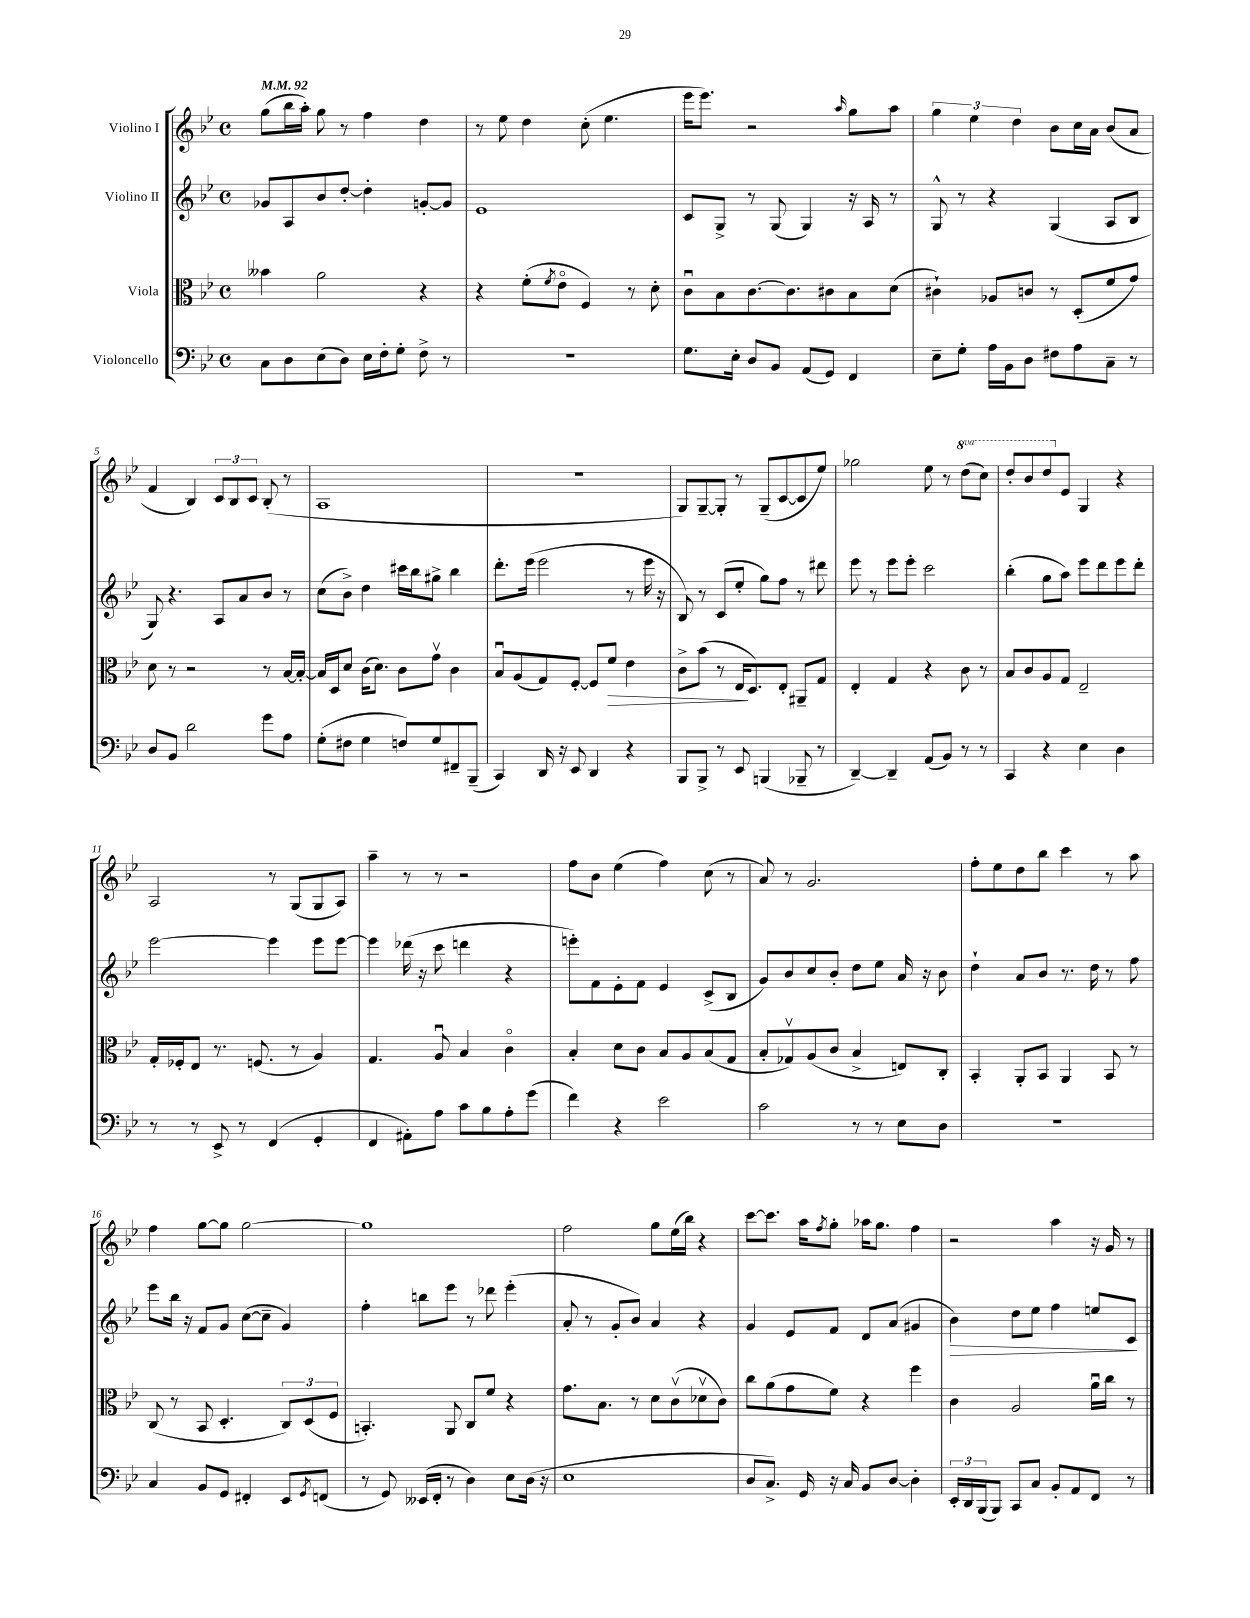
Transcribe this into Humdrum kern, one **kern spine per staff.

**kern	**kern	**dynam	**kern	**dynam	**kern
*part4	*part3	*part3	*part2	*part2	*part1
*staff4	*staff3	*staff3	*staff2	*staff2	*staff1
*I"Violoncello	*I"Viola	*	*I"Violino II	*	*I"Violino I
*clefF4	*clefC3	*	*clefG2	*	*clefG2
*k[b-e-]	*k[b-e-]	*	*k[b-e-]	*	*k[b-e-]
*M4/4	*M4/4	*	*M4/4	*	*M4/4
*met(c)	*met(c)	*	*met(c)	*	*met(c)
*MM92	*MM92	*	*MM92	*	*MM92
=1	=1	=1	=1	=1	=1
8C\L	4b--X\	.	8g-X/L	.	(8gg\L
8D\	.	.	8A/	.	16bb-\L
.	.	.	.	.	16aa'\JJ)
(8E-\	2a\	.	8b-/	.	8gg\
8D\J)	.	.	[8dd'/J	.	8r
16E-\LL	.	.	4dd'\]	.	4ff\
16F'\J	.	.	.	.	.
8G'\J	.	.	.	.	.
8F^\	4r	.	[8gn'/L	.	4dd\
8r	.	.	8g/J]	.	.
=2	=2	=2	=2	=2	=2
1r	4r	.	1e-	.	8r
.	.	.	.	.	8ee-\
.	(8f'\L	.	.	.	4dd\
.	8qf/	.	.	.	.
.	8e-\J	.	.	.	.
.	4F/)	.	.	.	(8cc'\
.	.	.	.	.	4.ee-\
.	8r	.	.	.	.
.	8d'\	.	.	.	.
=3	=3	=3	=3	=3	=3
8.G\L	8cu\L	.	8c/L	.	16eee-\KL
.	.	.	.	.	8.eee-\J)
.	8B-\	.	8G^/J	.	.
16E-'\Jk	.	.	.	.	.
8D/L	[8.c\	.	8r	.	2r
8BB-/J	.	.	(8G/	.	.
.	8.c\]	.	.	.	.
(8AA/L	.	.	4G/)	.	.
8GG/J)	8c#X\	.	.	.	.
.	.	.	.	.	16qqaa/
4FF/	8B-\	.	16r	.	8gg\L
.	.	.	16A/	.	.
.	(8d\J	.	8r	.	8aa\J
=4	=4	=4	=4	=4	=4
8E-~\L	4c#X`\)	.	8G^^/	.	6gg\
8G'\J	.	.	8r	.	.
.	.	.	.	.	6ee-\
16A\LL	8A-X/L	.	4r	.	.
16BB-\J	.	.	.	.	.
.	.	.	.	.	6dd\
8D\J	8cn/J	.	.	.	.
8F#X\L	8r	.	(4G/	.	8b-\L
8A\	(8D'/L	.	.	.	16cc\L
.	.	.	.	.	16a\JJ
8C~\J	8f/	.	8A/L	.	(8b-/L
8r	8g/J)	.	8B-/J	.	8a/J
!!LO:LB:g=z
=5	=5	=5	=5	=5	=5
8D/L	8d\	.	8G/)	.	4f/
8BB-/J	8r	.	4.r	.	.
2d\	2r	.	.	.	4B-/)
.	.	.	8A/L	.	12c/L
.	.	.	.	.	12B-/
.	.	.	8a/	.	.
.	.	.	.	.	12c/J
8g\L	8r	.	8b-/J	.	(8B-'/
8A\J	[16B-/LL	.	8r	.	8r
.	16B-'/JJ_	.	.	.	.
=6	=6	=6	=6	=6	=6
(8G'\L	16B-/LL]	.	(8cc\L	.	1A
.	16D/J	.	.	.	.
8F#X\J	8d/J	.	8b-^\J)	.	.
4G\	(16c\KL	.	4dd\	.	.
.	8.d\J)	.	.	.	.
8Fn/L)	8c\L	.	16ccc#X\LL	.	.
.	.	.	16bb-\J	.	.
8G/	8gv\J	.	8gg#X^\J	.	.
8FF#X~/	4c\	.	4bb-\	.	.
(8BBB-~/J	.	.	.	.	.
=7	=7	=7	=7	=7	=7
4CC/)	8B-u/L	.	8.ddd'\L	.	1r
.	(8A/	.	.	.	.
.	.	.	(16eee-\Jk	.	.
16DD/	8G/)	.	2eee-\	.	.
16r	.	.	.	.	.
8EE-/	[8F'/J	.	.	.	.
4DD/	8F/L]	.	.	.	.
!	!	!LO:HP:b	!	!	!
.	8f/J	>	.	.	.
4r	4e-\	.	8r	.	.
.	.	.	16eee-\	.	.
.	.	.	16r	.	.
=8	=8	=8	=8	=8	=8
8BBB-/L	8c^\L	.	8B-/)	.	8G/L)
8BBB-^/J	(8b-\J	.	8r	.	[8G~/
8r	8r	.	(8c/L	.	8G'/J]
8EE-/	16E-/KL	.	8ee-'/J	.	8r
.	8.D/)	]	.	.	.
(4BBBn/	.	.	8gg\L)	.	(8G~/L
.	8E-'/J	.	8ff\J	.	[8c/
8BBB-X~/	8AA#X~/L	.	8r	.	8c/]
8r	8G/J	.	8ddd#X\	.	8ee-/J)
=9	=9	=9	=9	=9	=9
[4DD~/)	4E-'/	.	8eee-\	.	2gg-X\
.	.	.	8r	.	.
4DD~/]	4G/	.	8eee-\L	.	.
.	.	.	8eee-'\J	.	.
(8AA/L	4r	.	2ccc\	.	8ee-\
8BB-/J)	.	.	.	.	8r
*	*	*	*	*	*8va
8r	8c\	.	.	.	(8ddd\L
8r	8r	.	.	.	8ccc\J)
=10	=10	=10	=10	=10	=10
4CC/	8B-/L	.	(4bb-'\	.	8ddd'/L
.	8c/	.	.	.	8bb-/
4r	8A/	.	8gg\L	.	8ddd/
*	*	*	*	*	*X8va
.	8G/J	.	8aa\J)	.	8e-/J
4E-\	2E-~/	.	8eee-\L	.	4G/
.	.	.	8ddd\	.	.
4D\	.	.	8eee-\	.	4r
.	.	.	8ddd'\J	.	.
!!LO:LB:g=z
=11	=11	=11	=11	=11	=11
8r	16G'/LL	.	[2eee-\	.	2A/
.	16F-X'/J	.	.	.	.
8r	8E-/J	.	.	.	.
8EE-^/	8.r	.	.	.	.
8r	.	.	.	.	.
.	(8.Fn/	.	.	.	.
(4FF/	.	.	4eee-\]	.	8r
.	8r	.	.	.	(8G/L
4GG'/	4A/)	.	8eee-\L	.	8G/
.	.	.	[8eee-\J	.	8A/J)
=12	=12	=12	=12	=12	=12
4FF/	4.G/	.	4eee-\]	.	4aa~\
8AA#X'\L)	.	.	(16ddd-X\	.	8r
.	.	.	16r	.	.
8A\J	8Au/	.	8ccc\	.	8r
8c\L	4B-/	.	4dddn\	.	2r
8B-\	.	.	.	.	.
8A'\	4c\	.	4r	.	.
(8g\J	.	.	.	.	.
=13	=13	=13	=13	=13	=13
4f\)	4B-'/	.	8eeen'\L)	.	8ff\L
.	.	.	8f\	.	8b-\J
4r	8d\L	.	8e-'\	.	(4ee-\
.	8c\J	.	8f\J	.	.
2e-\	8B-/L	.	4e-/	.	4ff\)
.	8A/	.	.	.	.
.	(8B-/	.	(8c^/L	.	(8cc\
.	8G/J	.	8B-/J	.	8r
=14	=14	=14	=14	=14	=14
2c\	8B-'/L	.	8g/L)	.	8a/)
.	8G-Xv/)	.	8b-/	.	8r
.	(8A/	.	8cc/	.	2.g/
.	8c/J	.	8b-'/J	.	.
8r	4B-^/	.	8dd\L	.	.
8r	.	.	8ee-\J	.	.
8E-\L	8En/L)	.	16a/	.	.
.	.	.	16r	.	.
8D\J	8C'/J	.	8b-\	.	.
=15	=15	=15	=15	=15	=15
1r	4BB-'/	.	4dd`\	.	8ff'\L
.	.	.	.	.	8ee-\
.	8AA'/L	.	8a/L	.	8dd\
.	8BB-/J	.	8b-/J	.	8bb-\J
.	4AA/	.	8.r	.	4ccc\
.	.	.	16dd\	.	.
.	8BB-/	.	8r	.	8r
.	8r	.	8ff\	.	8aa\
!!LO:LB:g=z
=16	=16	=16	=16	=16	=16
4C/	(8C/	.	8eee-\L	.	4ff\
.	8r	.	16bb-\Jk	.	.
.	.	.	16r	.	.
8BB-/L	8BB-/	.	8f/L	.	[8gg\L
8GG/J	4.D'/	.	8g/J	.	8gg\J]
4FF#X'/	.	.	([8cc\L	.	[2gg\
.	.	.	8cc~\J]	.	.
8EE-/L	12C/L)	.	4g/)	.	.
.	(12D/	.	.	.	.
8qGG/	.	.	.	.	.
(8FFn/J	.	.	.	.	.
.	12F/J	.	.	.	.
=17	=17	=17	=17	=17	=17
8r	4.BBn'/)	.	4ff'\	.	1gg]
8GG/)	.	.	.	.	.
(16EE--X/LL	.	.	8bbn\L	.	.
16FF'/JJ	.	.	.	.	.
8r	8AA/	.	8eee-\J	.	.
4D\)	8C/L	.	8r	.	.
.	8f/J	.	8ddd-X\	.	.
8E-\L	4r	.	(4eee-'\	.	.
(16D\Jk	.	.	.	.	.
16r	.	.	.	.	.
=18	=18	=18	=18	=18	=18
1E-	8.g\L	.	8a'/	.	2ff\
.	.	.	8r	.	.
.	8.B-\J	.	.	.	.
.	.	.	8g'/L	.	.
.	8r	.	8b-/J)	.	.
.	8d\L	.	4a/	.	8gg\L
.	(8cv\	.	.	.	(16ee-\L
.	.	.	.	.	16bb-\JJ)
.	8d-Xv\	.	4r	.	4r
.	8c\J)	.	.	.	.
=19	=19	=19	=19	=19	=19
8D/L	8cc\L	.	4g/	.	[8ccc\L
8.C^/J)	(8a\	.	.	.	8.ccc\J]
.	8g\	.	8e-/L	.	.
16GG/	.	.	.	.	16aa\KL
.	.	.	.	.	8qff/
16r	8f\J)	.	8f/J	.	8gg'\J
16C/	.	.	.	.	.
8BB-/L	4r	.	8d/L	.	16aa-X\KL
.	.	.	.	.	8.gg\J
[8D/J	.	.	(8a/J	.	.
4D'\]	4ff\	.	4g#X/	.	4ff\
=20	=20	=20	=20	=20	=20
!	!	!	!	!LO:HP:b	!
24EE-'/LL	4c\	.	4b-\)	>	2r
24DD/	.	.	.	.	.
(24BBB-/J	.	.	.	.	.
8BBB-/J)	.	.	.	.	.
8CC/L	2A/	.	8dd\L	.	.
8C/J	.	.	8ee-\J	.	.
8BB-'/L	.	.	4ff\	.	4aa\
8AA/	.	.	.	.	.
8FF/J	16au\LL	.	8een/L	.	16r
.	16cc\JJ	.	.	.	16g/
8r	8r	.	8c/J	.	8r
.	.	.	.	]	.
==	==	==	==	==	==
*-	*-	*-	*-	*-	*-
